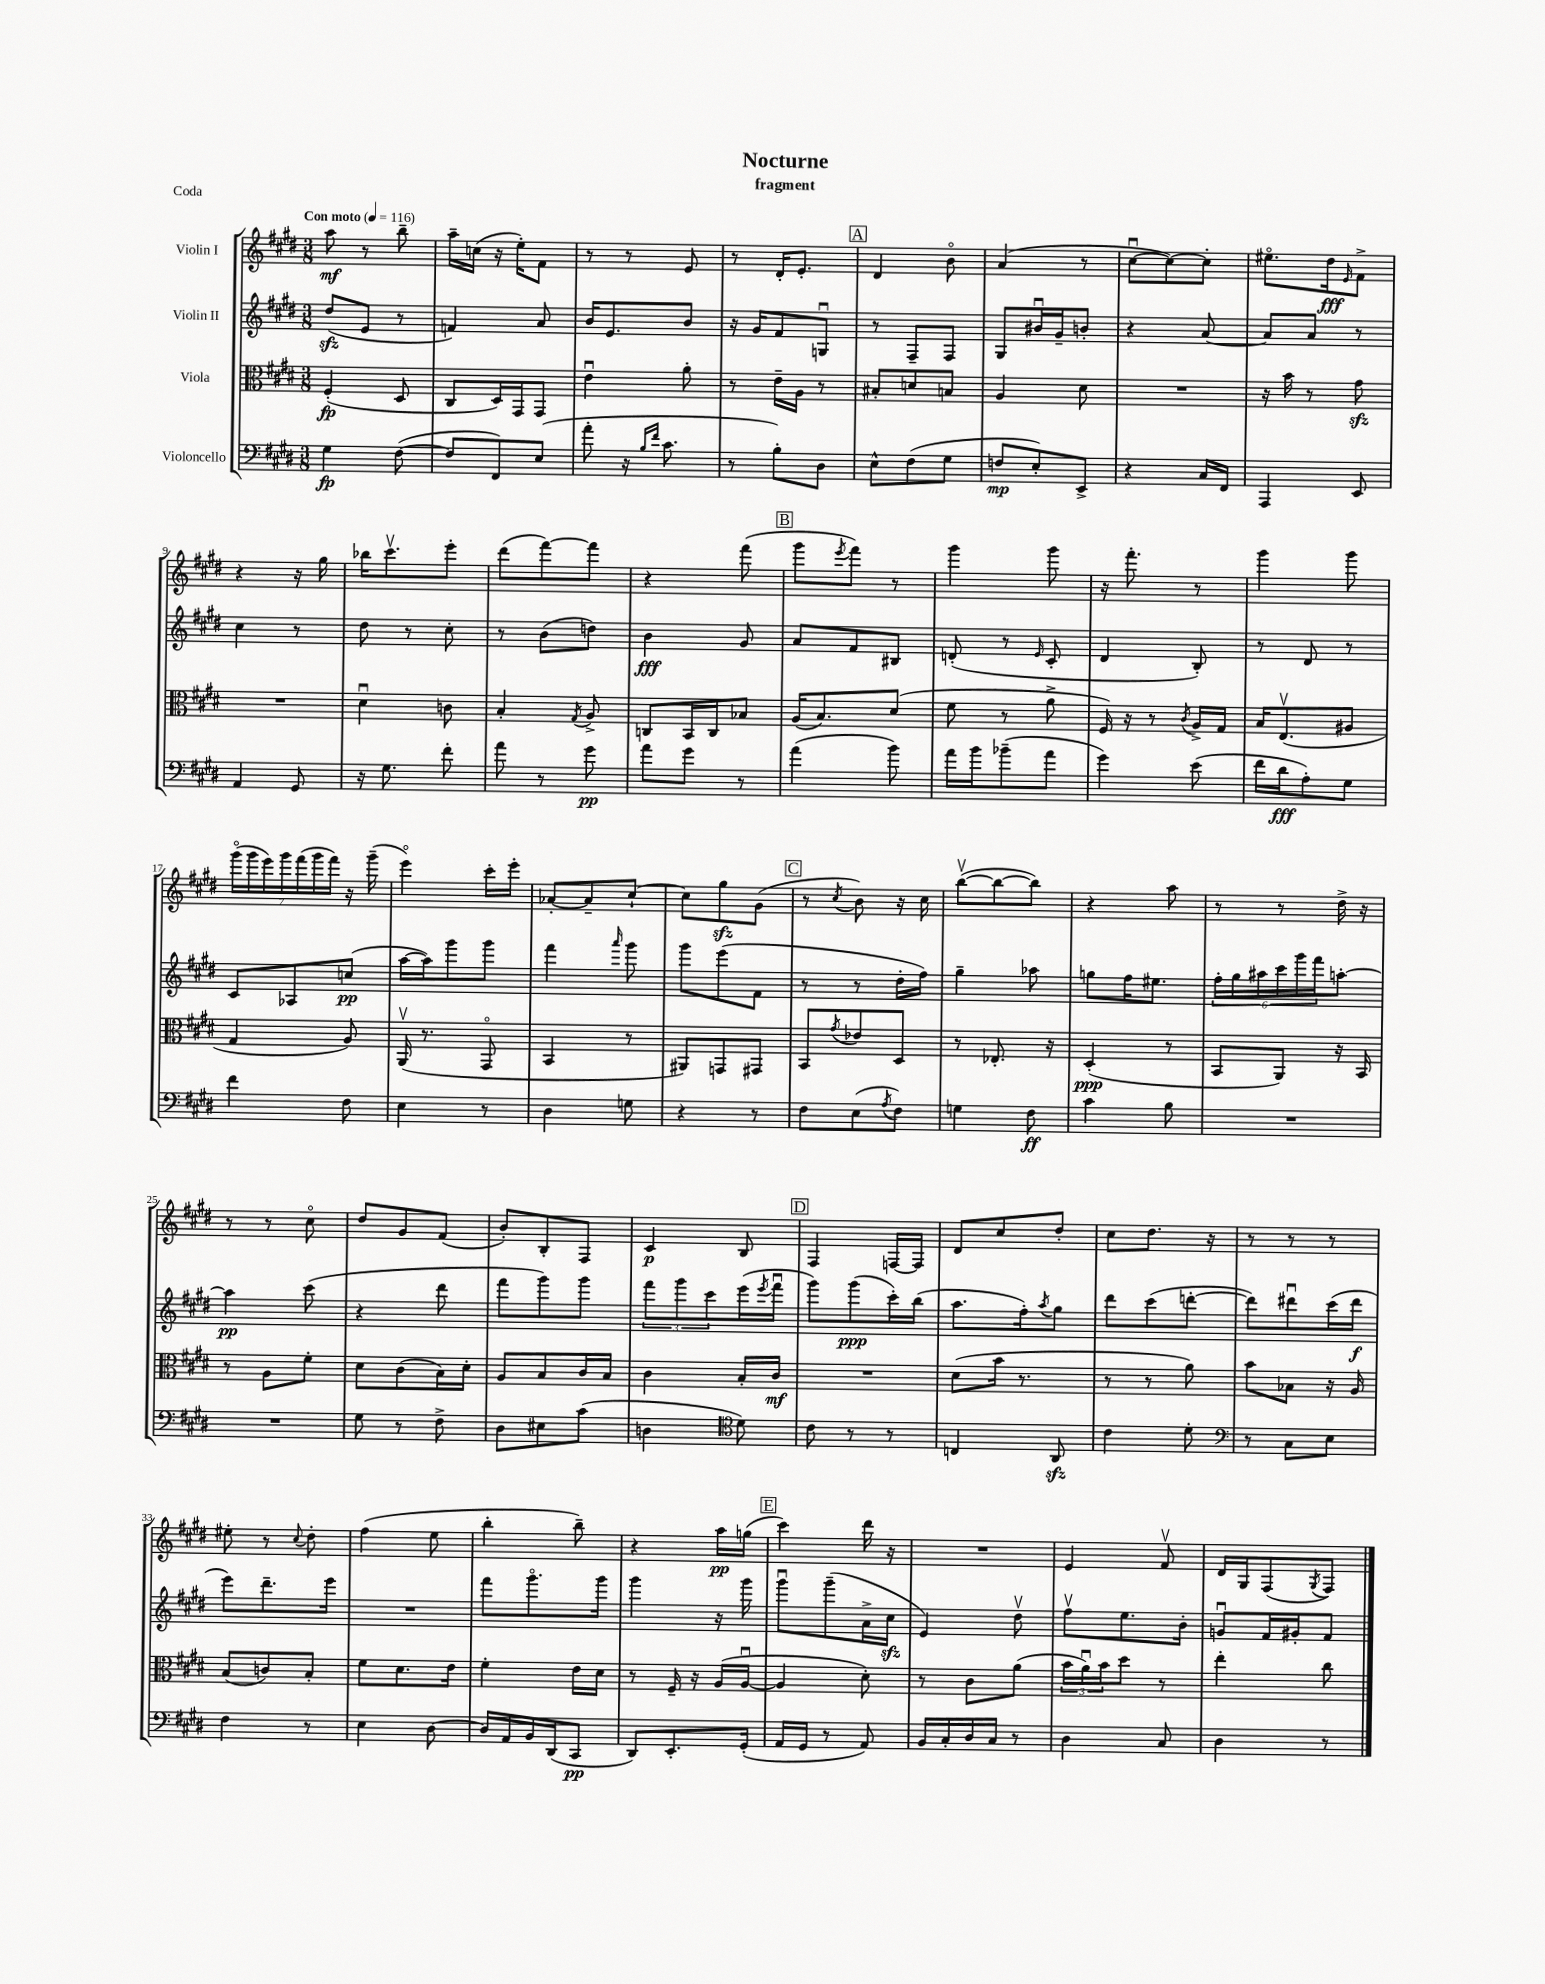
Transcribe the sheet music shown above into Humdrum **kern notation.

**kern	**kern	**kern	**kern
*staff4	*staff3	*staff2	*staff1
*clefF4	*clefC3	*clefG2	*clefG2
*k[f#c#g#d#]	*k[f#c#g#d#]	*k[f#c#g#d#]	*k[f#c#g#d#]
*M3/8	*M3/8	*M3/8	*M3/8
*MM116	*MM116	*MM116	*MM116
4G#\	(4F#'/	(8dd#/L	8aa\
.	.	8e/J	8r
([8F#\	8D#/	8r	8bb~\
=	=	=	=
8F#/]L	8C#/L	4f/)	16aa~\LL
.	.	.	(16cc\JJ
8FF#/)	16D#/L)	.	16r
.	16GG#/J	.	16ee'\LK)
(8E/J	8GG#/J	8a/	8f#\J
=	=	=	=
8a'\	4eu\	16b/LK	8r
.	.	8.e/	.
16r	.	.	8r
16qqB/LL	.	.	.
16qqf#/JJ	.	.	.
8.c#\	.	.	.
.	8a'\	8b/J	8e/
=	=	=	=
8r	8r	16r	8r
.	.	16g#/LK	.
8B'\L)	16e~\LL	8f#/	16d#'/LK
.	16A\JJ	.	8.e'/J
8D#\J	8r	8Gu/J	.
=	=	=	=
8E^^\L	8B#'/L	8r	4d#/
(8F#\	8d/	8F#~/L	.
8G#\J	8B/J	8F#/J	8bo\
=	=	=	=
8F/L	4A/	8G#/L	(4a/
8E'/)	.	16b#u/L	.
.	.	16g#~/J	.
8EE^/J	8d#\	8b'/J	8r
=	=	=	=
4r	4.r	4r	[8cc#u\L
.	.	.	8cc#\_)
16C#/LL	.	[8a/	8cc#'\]J
16FF#/JJ	.	.	.
=	=	=	=
4AAA/	16r	8a/]L	8.ee#o\L
.	16b\	.	.
.	8r	8a/J	.
.	.	.	16dd#\k
.	.	.	16qqe/
8EE/	8g#\	8r	8f#^\J
=	=	=	=
4AA/	4.r	4cc#\	4r
8GG#/	.	8r	16r
.	.	.	16gg#\
=	=	=	=
16r	4d#u\	8dd#\	16bb-\LK
8.G#\	.	.	8.ccc#v\
.	.	8r	.
8f#'\	8c\	8cc#'\	8eee'\J
=	=	=	=
8a\	4B'/	8r	(8ddd#\L
8r	.	(8b\L	[8fff#\)
.	8qG#/	.	.
8g#\	8A^/	8dd\J)	8fff#\]J
=	=	=	=
8a\L	8C/L	4b\	4r
8g#\J	16BB/L	.	.
.	16C/J	.	.
8r	8B-/J	8g#/	(8fff#\
=	=	=	=
(4a\	(16A/LK	8a/L	8ggg#\L
.	8.B/)	.	.
.	.	.	8qeee/
.	.	8f#/	8fff#\J)
8b\)	(8d#/J	8B#/J	8r
=	=	=	=
16a\LL	8f#\	(8d'/	4ggg#\
16b\J	.	.	.
(8b-~\	8r	8r	.
.	.	16qqe/	.
8a\J	8a^\	8c#'/	8ggg#\
=	=	=	=
4g#\)	16F#/)	4d#/	16r
.	16r	.	8.fff#'\
.	8r	.	.
.	8qc#/	.	.
(8e\	16A^/LL	8B'/)	8r
.	16G#/JJ	.	.
=	=	=	=
16f#\LL	16B/LK	8r	4ggg#\
16d#\J	(8.Ev/	.	.
8A'\)	.	8d#/	.
8G#\J	8A#/J	8r	8ggg#\
=	=	=	=
4f#\	4G#/	8c#/L	(28ggg#o\LL
.	.	.	28ggg#\
.	.	.	28eee\)
.	.	.	28ggg#\
.	.	8A-/	.
.	.	.	(28fff#\
.	.	.	28ggg#\
.	.	.	28fff#\JJ)
8F#\	8A/)	(8cc/J	16r
.	.	.	(16ggg#~\
=	=	=	=
4E\	(16AAv/	[16aa\LL	4eeeo\)
.	8.r	16aa\]J)	.
.	.	8ggg#\	.
8r	8GG#o/	8ggg#\J	16ccc#'\LL
.	.	.	16eee'\JJ
=	=	=	=
4D#\	4BB/	4fff#\	[8a-'/L
.	.	.	8a-~/]
.	.	16qqaaa/	.
8G\	8r	8ggg#\	[8cc#`/J
=	=	=	=
4r	8AA#/L)	8ggg#\L	8cc#\]L
.	8GG/	(8eee\	8gg#\
8r	8GG#/J	8f#\J	(8g#\J
=	=	=	=
8F#\L	8BB/L	8r	8r
.	8qg#/	.	8qcc#/
(8E\	8e-/	8r	8b\)
8qA/	.	.	.
8F#\J)	8D#/J	16dd#'\LL	16r
.	.	16ff#\JJ)	16cc#\
=	=	=	=
4G\	8r	4gg#~\	([8bbv\L
.	8.E-'/	.	8bb\_
8F#\	.	8aa-\	8bb\]J)
.	16r	.	.
=	=	=	=
4c#\	(4D#'/	8gg\L	4r
.	.	16ff#\K	.
.	.	8.ee#\J	.
8B\	8r	.	8aa\
=	=	=	=
4.r	8BB/L	24ff#'\LL	8r
.	.	24gg#\	.
.	.	24aa#\	.
.	8AA/J)	24ccc#\	8r
.	.	24ggg#\	.
.	.	24fff#\J	.
.	16r	[8aa'\J	16dd#^\
.	16BB/	.	16r
=	=	=	=
4.r	8r	4aa\]	8r
.	8A\L	.	8r
.	8f#'\J	(8ccc#\	8cc#o\
=	=	=	=
8G#\	8d#\L	4r	8dd#/L
8r	(8c#\	.	8g#/
8F#^\	16B\L)	8ddd#\	(8f#/J
.	16d#'\JJ	.	.
=	=	=	=
8D#\L	8A/L	8fff#\L	8b'/L)
8E#\	8B/	8ggg#\)	8B'/
(8c#\J	16c#/L	8ggg#\J	8F#/J
.	16B/JJ	.	.
=	=	=	=
4D\	4c#\	12fff#\L	4c#/
.	.	12ggg#\	.
.	.	12ccc#\	.
*clefC4	*	*	*
8d#\)	16B'/LL	(16eee\L	8B/
.	.	8qeee/	.
.	16c#/JJ	16fff#u\JJ	.
=	=	=	=
8c#\	4.r	8ggg#\L)	4F#/
8r	.	(8ggg#\	.
8r	.	16ccc#'\L)	[16F/LL
.	.	(16bb\JJ	16F/]JJ
=	=	=	=
4C/	(8d#\L	8.aa\L	8d#/L
.	16b\Jk	.	8cc#/
.	8.r	16ff#'\k)	.
.	.	8qaa/	.
8AA/	.	8gg#\J	8dd#'/J
=	=	=	=
4c#\	8r	8ddd#\L	8cc#\L
.	8r	(8ccc#\	8.dd#\J
8d#'\	8a\)	[8ddd'\J	.
.	.	.	16r
=	=	=	=
*clefF4	*	*	*
8r	8b\L	8ddd\]L)	8r
8C#\L	8B-\J	8ddd#u\	8r
8E\J	16r	(16ccc#\L	8r
.	16A/	16ddd#\JJ	.
=	=	=	=
4F#\	(8B/L	8eee\L)	8ee#'\
.	8c/)	8.ddd#~\	8r
.	.	.	8qqcc#/
8r	8B'/J	.	8dd#'\
.	.	16eee\Jk	.
=	=	=	=
4E\	8f#\L	4.r	(4ff#\
.	8.d#\	.	.
[8D#\	.	.	8ee\
.	16e\Jk	.	.
=	=	=	=
16D#/]LL	4f#'\	8fff#\L	4bb'\
16AA/	.	.	.
16BB/	.	8.ggg#o\	.
(16DD#/J	.	.	.
8CC#/J	16e\LL	.	8bb~\)
.	16d#\JJ	16ggg#\Jk	.
=	=	=	=
8DD#/L)	8r	4ggg#\	4r
8.EE'/	16F#~/	.	.
.	16r	.	.
.	(16A/LL	16r	16aa\LL
(16GG#'/Jk	[16Au/JJ	16ggg#\	(16gg\JJ
=	=	=	=
16AA/LL	4A/]	8ggg#u\L	4ccc#\)
16GG#/JJ	.	.	.
8r	.	(8ggg#~\	.
8AA/)	8d#'\)	16a^\L	16ddd#\
.	.	16cc#\JJ	16r
=	=	=	=
16BB/LL	8r	4e/)	4.r
16C#'/	.	.	.
16D#/	8c#\L	.	.
16C#/JJ	.	.	.
8r	(8a\J	8dd#v\	.
=	=	=	=
4D#\	24b\LL	8ff#v\L	4e/
.	24au\)	.	.
.	24b\J	.	.
.	8dd#\J	8.ee\	.
8C#/	8r	.	8f#v/
.	.	16b'\Jk	.
=	=	=	=
4D#\	4ee'\	8gu/L	16d#/LL
.	.	.	16G#/J
.	.	16f#/L	(8F#/
.	.	16g#'/J	.
.	.	.	8qG#/
8r	8cc#\	8f#/J	8F#/J)
==	==	==	==
*-	*-	*-	*-
